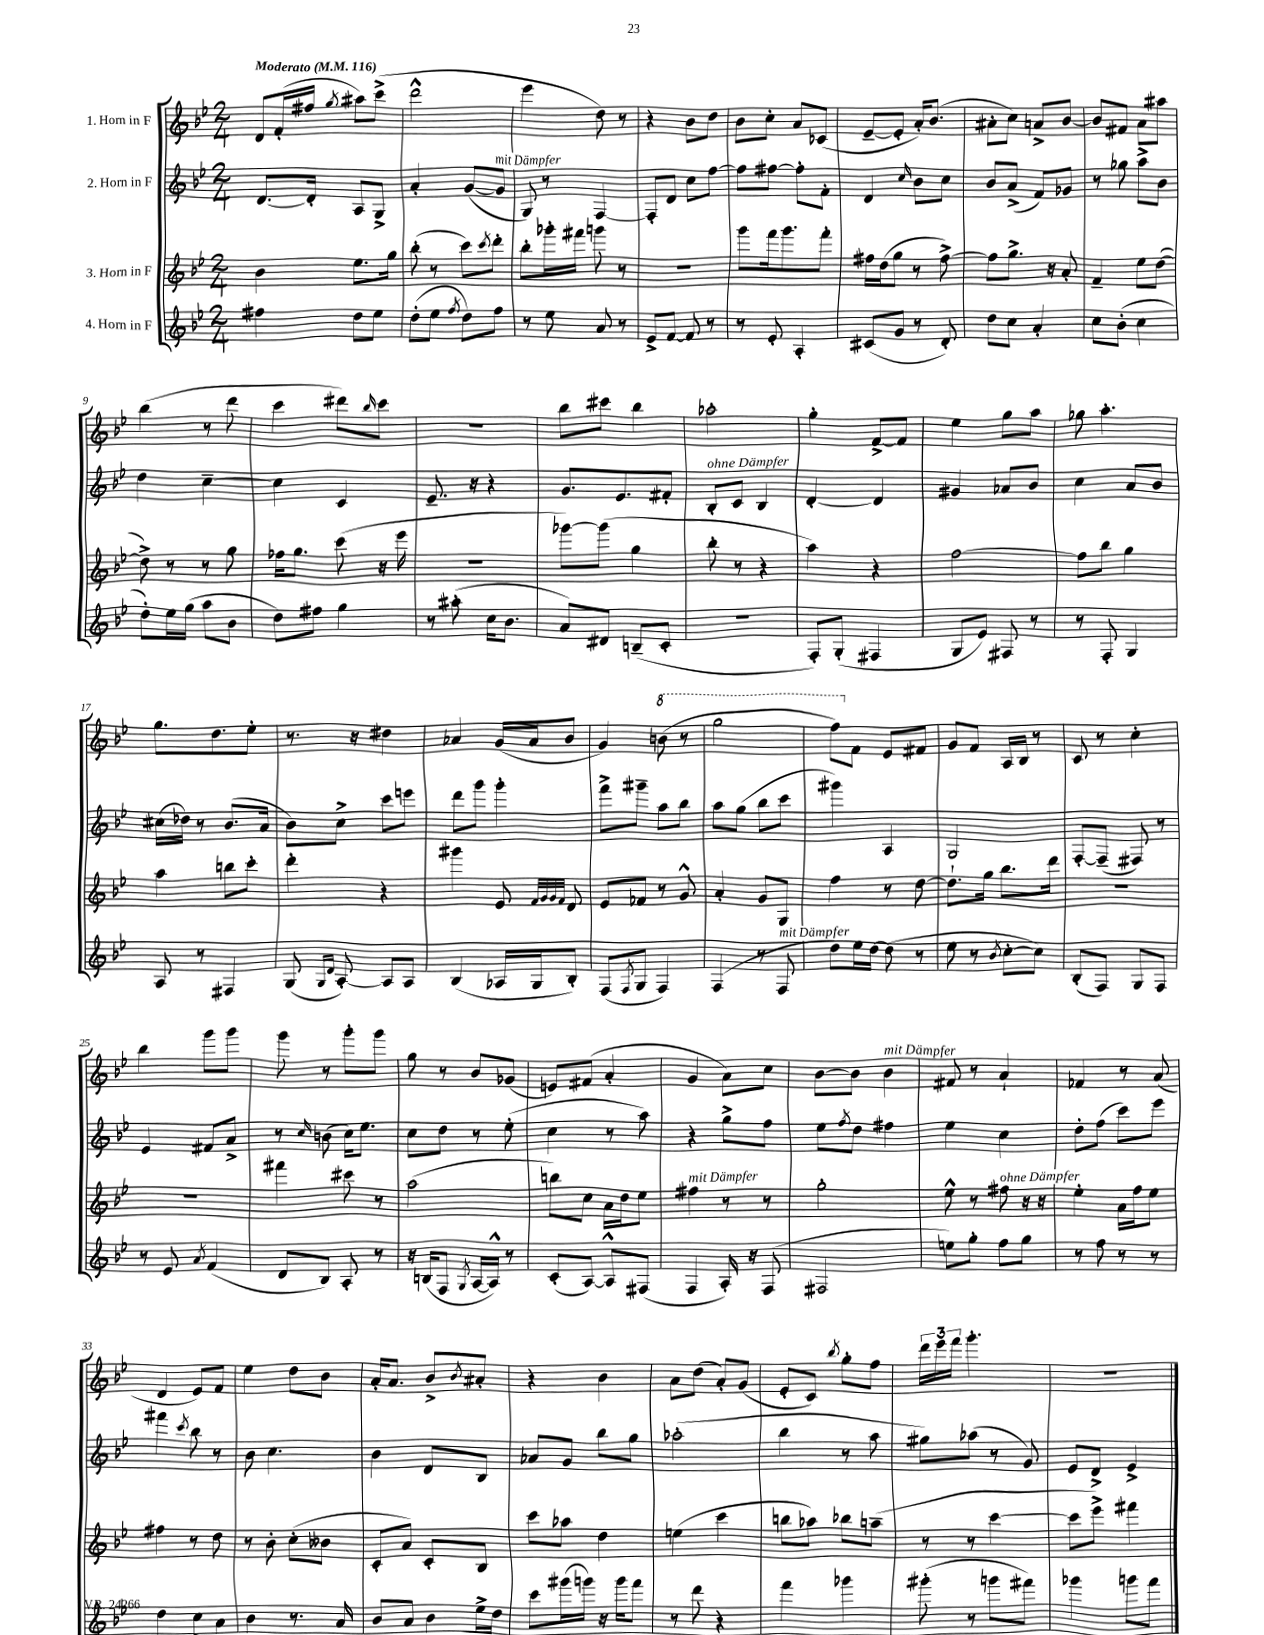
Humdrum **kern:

**kern	**kern	**kern	**kern
*part4	*part3	*part2	*part1
*staff4	*staff3	*staff2	*staff1
*I"4. Horn in F	*I"3. Horn in F	*I"2. Horn in F	*I"1. Horn in F
*clefG2	*clefG2	*clefG2	*clefG2
*k[b-e-]	*k[b-e-]	*k[b-e-]	*k[b-e-]
*M2/4	*M2/4	*M2/4	*M2/4
*MM116	*MM116	*MM116	*MM116
=1	=1	=1	=1
!	!	!	!LO:TX:a:B:t=Moderato
4ff#X\	4b-\	[8.d/L	8d/L
.	.	.	(16f'/L
.	.	16d'/Jk]	16ff#X/JJ
.	.	.	8qgg/
8dd\L	8.ee-\L	8A/L	8aa#X\L)
8ee-\J	.	8G^/J	(8ccc^\J
.	16gg\Jk	.	.
=2	=2	=2	=2
(8dd'\L	(8bb-'\	4a'/	2ddd^^\
8ee-\J	8r	.	.
8qff/	.	.	.
8dd\L)	8ccc\L)	([8g/L	.
.	8qccc/	.	.
!	!	!LO:TX:a:i:t=mit Dämpfer	!
8ff\J	8ddd'\J	8g/J]	.
=3	=3	=3	=3
8r	8bb-'\L	8G/)	4eee-\
8ee-\	16ggg-X'\L	8r	.
.	16fff#X\JJ	.	.
8a/	8gggn\	[4F/	8dd\)
8r	8r	.	8r
=4	=4	=4	=4
8e-^/L	2r	8F'/L]	4r
[8f/J	.	8d/J	.
8f/]	.	8cc\L	8b-\L
8r	.	[8ff\J	8dd\J
=5	=5	=5	=5
8r	8ggg\L	8ff\L]	8b-\L
8e-'/	16fff\k	[8ff#X\J	8cc'\J
.	8.ggg\	.	.
4A'/	.	8ff#'\L]	8a/L
.	8fff'\J	8f'\J	(8c-X/J
=6	=6	=6	=6
(8c#X/L	16ff#X\LL	4d/	[8e-~/L
.	(16dd\J	.	.
8g/J	8gg\J	.	8e-'/J]
.	.	16qqcc/	.
8r	8r	8b-\L	16a'/KL)
.	.	.	(8.b-/J
8d'/)	[8ff#^\)	8cc\J	.
=7	=7	=7	=7
8dd\L	8ff#\L]	8b-/L	8a#X'\L
8cc\J	8.gg^\J	(8a^/J	8cc\J)
4a'/	.	8f/L)	8an^/L
.	16r	.	.
.	8a'/	8g-X/J	[8b-/J
=8	=8	=8	=8
8cc\L	4f~/	8r	8b-/L]
(8b-'\J	.	8gg-X\	8f#X/J
4cc\	8ee-\L	8aa^\L	8a\L
.	([8dd\J	8b-\J	8aa#X\J
!!LO:LB:g=z
=9	=9	=9	=9
8dd'\L)	8dd^\])	4dd\	(4bb-\
16ee-\L	8r	.	.
(16gg\JJ	.	.	.
8aa\L	8r	[4cc~\	8r
8b-\J	8gg\	.	8ddd\
=10	=10	=10	=10
8dd\L)	16ff-X\KL	4cc\]	4ccc\
.	8.gg\J	.	.
8ff#X\J	.	.	.
4gg\	(8ccc\	4c/	8ddd#X\L)
.	.	.	16qqbb-/
.	16r	.	8ccc\J
.	16eee-\	.	.
=11	=11	=11	=11
8r	2r	8.e-~/	2r
(8aa#X'\	.	.	.
.	.	16r	.
16cc\KL	.	4r	.
8.b-\J	.	.	.
=12	=12	=12	=12
8a/L)	[8ggg-X\L)	8.g/L	8bb-\L
8d#X/J	(8ggg-\J]	.	8ccc#X\J
.	.	8.e-/	.
(8Bn~/L	4gg\	.	4bb-\
8c'/J	.	8f#X'/J	.
=13	=13	=13	=13
!	!	!LO:TX:a:i:t=ohne Dämpfer	!
2r	8bb-'\	8B-'/L	2aa-X'\
.	8r	8c/J	.
.	4r	4B-/	.
=14	=14	=14	=14
8F'/L)	4aa\)	[4d'/	4gg'\
(8G'/J	.	.	.
4F#X/	4r	4d/]	[8f^/L
.	.	.	8f/J]
=15	=15	=15	=15
8G/L	[2ff\	4g#X/	4ee-\
8e-/J)	.	.	.
8F#X/	.	8a-X/L	8gg\L
8r	.	8b-/J	8aa\J
=16	=16	=16	=16
8r	8ff\L]	4cc\	8gg-X\
8F'/	8bb-\J	.	4.aa'\
4G/	4gg\	8a/L	.
.	.	8b-/J	.
!!LO:LB:g=z
=17	=17	=17	=17
8A/	4aa\	(16cc#X\LL	8.gg\L
.	.	16dd-X\JJ)	.
8r	.	8r	.
.	.	.	8.dd\
4F#X/	8bbn\L	(8.b-/L	.
.	8ccc'\J	.	8ee-'\J
.	.	16a/Jk	.
=18	=18	=18	=18
(8G/	4ddd'\	8b-\L)	8.r
16qqG/LL	.	.	.
16qqd/JJ	.	.	.
[8A'/)	.	8cc^\J	.
.	.	.	16r
8A/L]	4r	8ccc\L	4dd#X\
8A/J	.	8eeen\J	.
=19	=19	=19	=19
(4B-/	4ggg#X\	8ddd\L	4a-X/
.	.	8ggg\J	.
16A-X/LL	8e-/	4ggg'\	(16g/LL
16G/J	.	.	16a-/J
.	32qqf/LLL	.	.
.	32qqg/	.	.
.	32qqg/	.	.
.	32qqf/JJJ	.	.
8B-'/J)	8d/	.	8b-/J
=20	=20	=20	=20
(8F/L	8e-/L	8fff^\L	4g/)
8qF/	.	.	.
8G/J	8f-X/J	8ggg#X~\J	.
*	*	*	*8va
4F/)	8r	8aa\L	(8bbn\
.	8g^^/	8bb-\J	8r
=21	=21	=21	=21
(4F/	4a'/	8aa\L	2ggg\
.	.	(8gg\J	.
8r	8g/L	8bb-\L	.
!LO:TX:a:i:t=mit Dämpfer	!	!	!
8F/	8G/J	8ccc\J	.
=22	=22	=22	=22
8dd\L)	4ff\	4ggg#X\)	8fff\L)
*	*	*	*X8va
16ee-\L	.	.	8f\J
[16dd\JJ	.	.	.
(8dd\]	8r	4A/	8e-/L
8r	[8dd\	.	8f#X/J
=23	=23	=23	=23
8ee-\	8.dd`\L]	2G/	8g/L
8r	.	.	8f/J
.	16gg\Jk	.	.
8qb-/	.	.	.
[8cc'\L	8.bb-\L	.	16A/LL
.	.	.	16B-/JJ
8cc\J])	.	.	8r
.	16ddd\Jk	.	.
=24	=24	=24	=24
(8B-'/L	2r	[8F'/L	8c/
8F/J)	.	(8F~/J]	8r
8G/L	.	8F#X/)	4cc'\
8F/J	.	8r	.
!!LO:LB:g=z
=25	=25	=25	=25
8r	2r	4e-/	4bb-\
8e-/	.	.	.
8qa/	.	.	.
(4f/	.	8f#X/L	8ggg\L
.	.	8a^/J	8ggg\J
=26	=26	=26	=26
8d/L	4fff#X\	8r	8ggg\
.	.	16qqcc/	.
8B-/J)	.	(8bn\	8r
8A'/	8ccc#X\	16cc\KL)	8ggg'\L
.	.	8.ee-\J	.
8r	8r	.	8ggg\J
=27	=27	=27	=27
16r	(2aa\	8cc\L	8gg\
(16Bn/KL	.	.	.
8F/J	.	8dd\J	8r
8qG/	.	.	.
[16A/LL	.	8r	8b-/L
16A^^/JJ])	.	.	.
8r	.	(8ee-'\	(8g-X/J
=28	=28	=28	=28
(8c'/L	8bbn\L)	4cc\	8en/L)
[8A/J)	8cc\J	.	(8f#X/J
8A^^/L]	16a\LL	8r	4a'/
.	16dd\J	.	.
(8F#X/J	8ee-\J	8aa\)	.
=29	=29	=29	=29
!	!LO:TX:a:i:t=mit Dämpfer	!	!
4F/	4ff#X\	4r	4g/
16A'/)	8r	8gg^\L	8a\L)
16r	.	.	.
(8F/	8r	8ff\J	8cc\J
=30	=30	=30	=30
2F#X/	2gg'\	8ee-\L	[8b-\L
.	.	8qff/	.
.	.	8dd\J	8b-\J]
!	!	!	!LO:TX:a:i:t=mit Dämpfer
.	.	4ff#X\	4b-\
=31	=31	=31	=31
8een\L)	8ee-^^\	4ee-\	8f#X/
8gg'\J	8r	.	8r
!	!LO:TX:a:i:t=ohne Dämpfer	!	!
8ff\L	8ff#X\	4cc\	4a`/
8gg\J	16r	.	.
.	16r	.	.
=32	=32	=32	=32
8r	4ee-'\	8dd'\L	4f-X/
8ff\	.	(8ff\J	.
8r	16a\LL	8ccc\L)	8r
.	16ff\J	.	.
8r	8ee-\J	8eee-\J	(8a/
!!LO:LB:g=z
=33	=33	=33	=33
4dd\	4ff#X\	4fff#X\	4d/
.	.	8qccc/	.
8cc\L	8r	8bb-\	8e-/L)
8a\J	8dd\	8r	8f/J
=34	=34	=34	=34
4b-\	8r	8b-\	4ee-\
.	8b-'\	4.cc\	.
8.r	(8cc'\L	.	8dd\L
.	8b--X\J	.	8b-\J
16a/	.	.	.
=35	=35	=35	=35
8b-/L	8c'/L	4b-\	16a'/KL
.	.	.	8.a/J
8a/J	8a/J)	.	.
8b-\L	8c'/L	8d/L	8b-^/L
.	.	.	8qb-/
16ee-^\L	8B-/J	8B-/J	8a#X'/J
16dd\JJ	.	.	.
=36	=36	=36	=36
8ccc\L	8ccc\L	8a-X/L	4r
(16ggg#X\L	8aa-X\J	8g/J	.
16gggn\JJ)	.	.	.
16r	4dd\	8bb-\L	4b-\
16ggg\KL	.	.	.
8fff\J	.	8gg\J	.
=37	=37	=37	=37
8r	(4een\	(2aa-X'\	8a\L
8ddd\	.	.	(8dd\J
4r	4ccc\	.	8a'/L)
.	.	.	(8g/J
=38	=38	=38	=38
4fff\	8bbn\L	4bb-\	8e-'/L
.	8aa-X\J)	.	8c/J)
.	.	.	8qbb-/
4ggg-X\	8bb-X\L	8r	8gg'\L
.	(8aan~\J	8aa\	8ff\J
=39	=39	=39	=39
(8ggg#X'\	8r	8gg#X\L)	24ddd\LL
.	.	.	24eee-\
.	.	.	24fff\JJ
8r	8r	(8aa-X\J	4.ggg'\
8gggn\L	[4ccc\	8r	.
8fff#X\J)	.	8g/)	.
=40	=40	=40	=40
4ggg-X\	8ccc\L]	8e-/L	2r
.	8eee-^\J)	8d^/J	.
8gggn\L	4fff#X\	4e-^/	.
8fff\J	.	.	.
==	==	==	==
*-	*-	*-	*-
